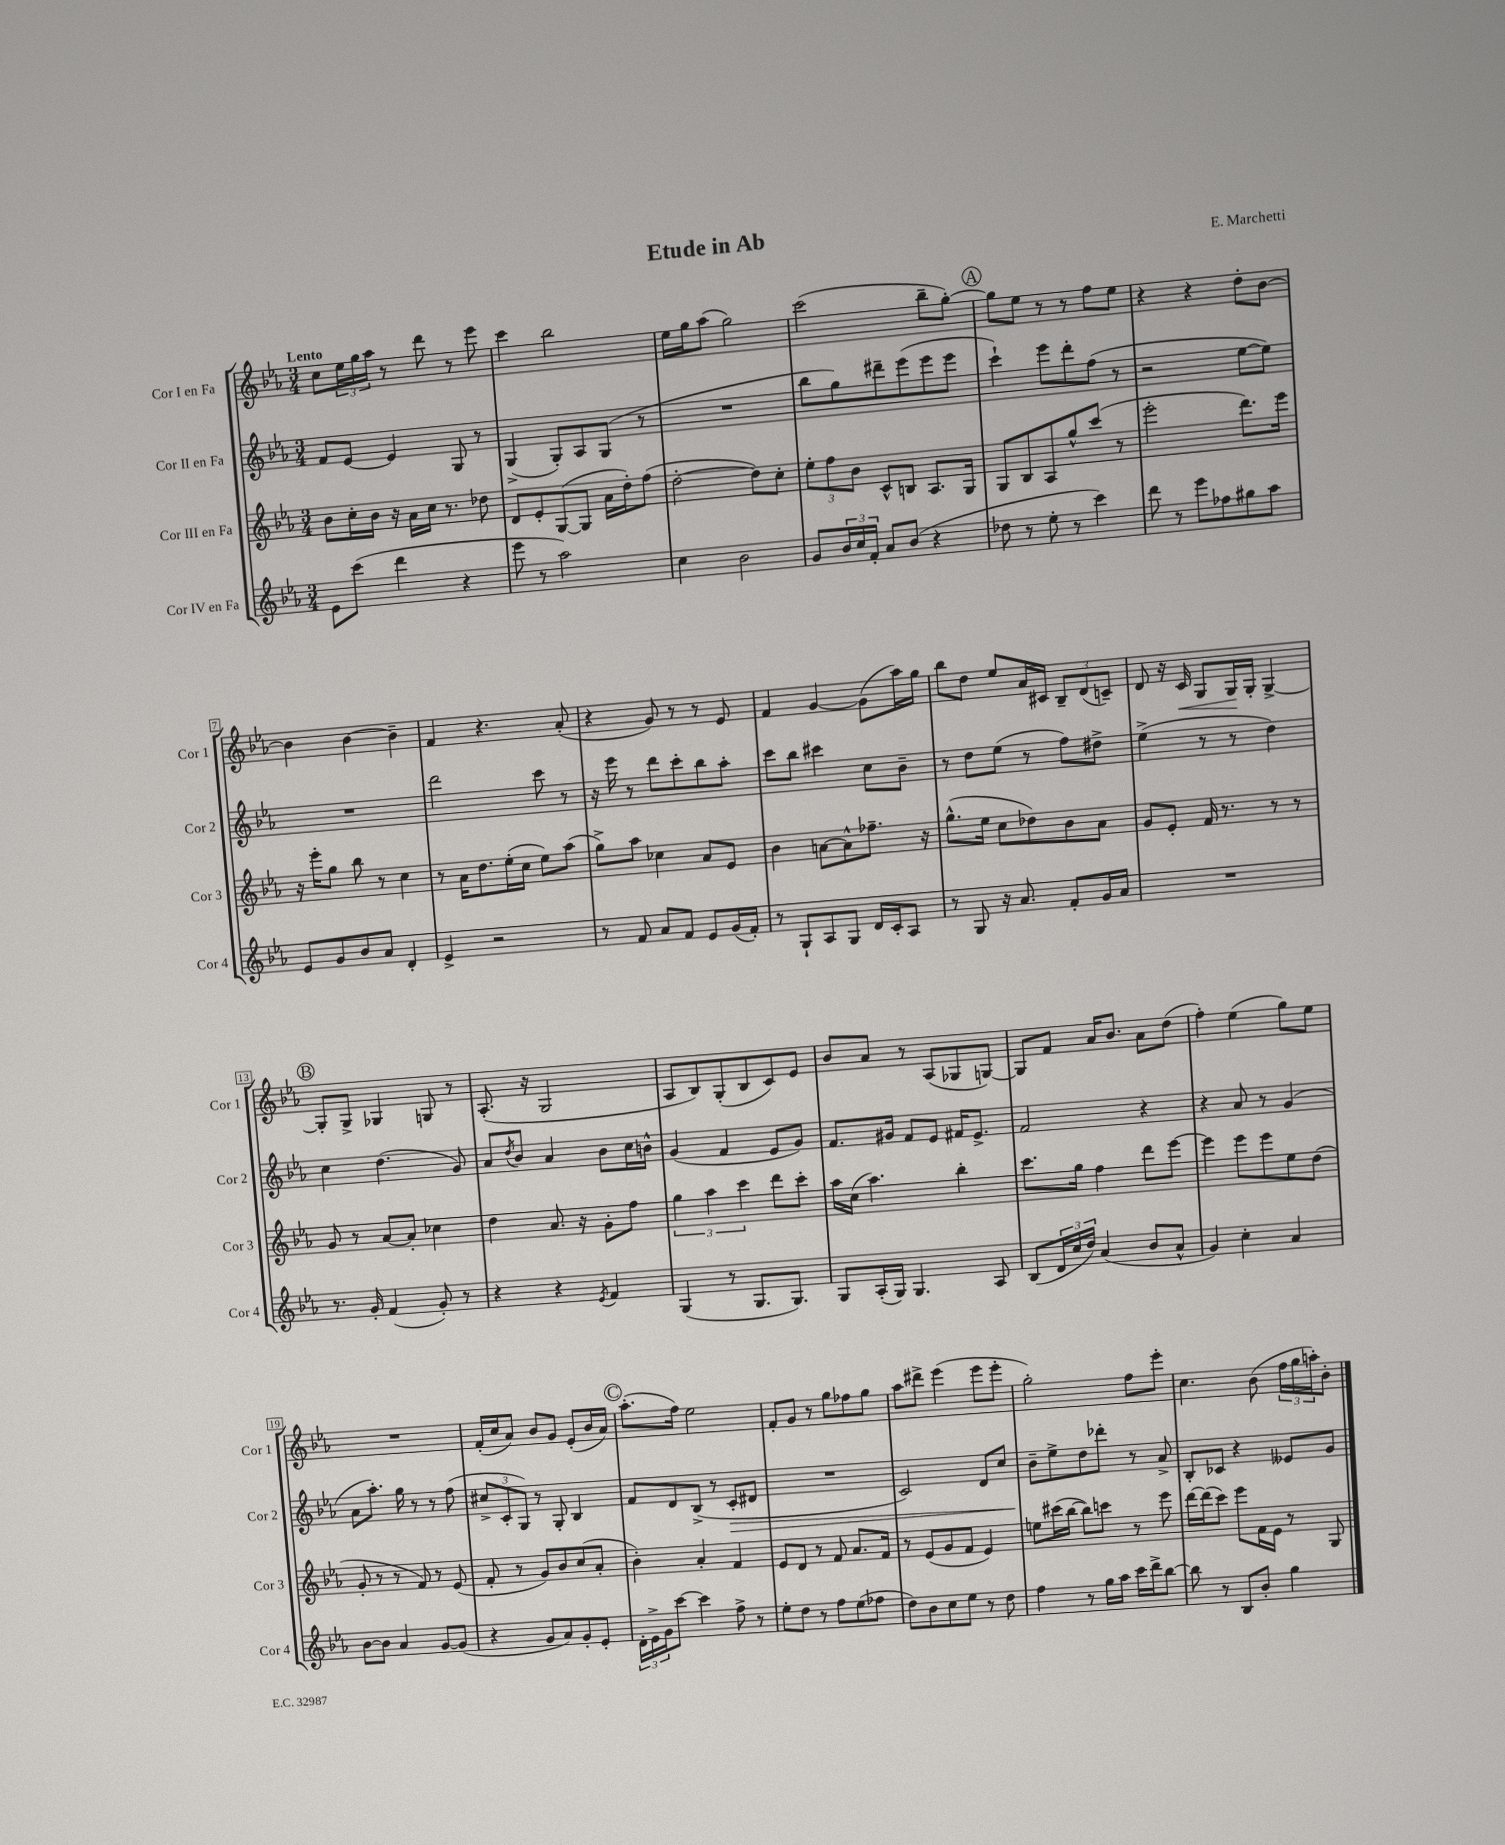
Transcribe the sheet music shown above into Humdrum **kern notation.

**kern	**kern	**kern	**kern
*staff4	*staff3	*staff2	*staff1
*clefG2	*clefG2	*clefG2	*clefG2
*k[b-e-a-]	*k[b-e-a-]	*k[b-e-a-]	*k[b-e-a-]
*M3/4	*M3/4	*M3/4	*M3/4
8e-	8b-	8f	8cc
(8ccc	16cc'	[8e-	24ee-
.	.	.	24gg
.	16b-	.	.
.	.	.	24aa-
4ddd	16r	4e-]	8r
.	16a-	.	.
.	16cc	.	8ddd
.	8.r	.	.
4r	.	8G	8r
.	8dd-	8r	8eee-
=	=	=	=
8eee-	8d	(4G^	4ccc
8r	8e-'	.	.
2aa-)	([8G	8G')	2bb-
.	8G]	8A-	.
.	16a-	(8G	.
.	16dd')	.	.
.	(8ff	8r	.
=	=	=	=
4cc	[2dd'	2.r	16ee-
.	.	.	16gg
.	.	.	(8aa-
2b-	.	.	2gg)
.	8dd])	.	.
.	8cc'	.	.
=	=	=	=
8g	12ee-'	8bb-	(2ccc
.	12ff	.	.
24b-	.	8gg)	.
24cc	12b-	.	.
24f'	.	.	.
8a-	8c^^	8ddd#~	.
(8b-	8B	(8eee-	.
4r	8.A-	8eee-	8bb-~
.	.	8eee-	[8gg')
.	16G	.	.
=	=	=	=
8dd-	8G	4ccc`)	8gg]
8r	8B-	.	8ee-
8ee-'	8A-	8eee-	8r
8r	8gg^^	8ddd'	8r
4ccc)	(8ccc	(8ff	8ff
.	8r	8r	8ee-
=	=	=	=
8ddd	2eee-'	2r	4r
8r	.	.	.
8eee-	.	.	4r
8ff-	.	.	.
8gg#	8.ddd)	[8ee-	8dd'
8aa-	.	8ee-])	[8b-
.	16eee-	.	.
=	=	=	=
8e-	16r	2.r	4b-]
.	16eee-'	.	.
8g	8gg	.	.
8b-	8bb-	.	[4b-
8a-	8r	.	.
4d'	4cc	.	4b-~]
=	=	=	=
4e-^	8r	2ddd	4f
.	16a-	.	.
.	8.dd	.	.
2r	.	.	4.r
.	(16ee-'	.	.
.	16cc	.	.
.	8ee-)	8ccc	.
.	(8aa-	8r	(8a-'
=	=	=	=
8r	8gg^)	16r	4r
.	.	16eee-	.
8f	8aa-	8r	.
8a-	4cc-	8ddd	8g)
8f	.	8ccc'	8r
8e-	8a-	8bb-	8r
(16g	8e-	8aa-'	8e-
16f')	.	.	.
=	=	=	=
8r	4b-	8ccc	4f
8G`	.	8bb-	.
8A-	[8a	4ccc#	[4g
8G	8a^^]	.	.
16d	8.ff-~	8cc	(8g]
16c'	.	.	.
8A-	.	8b-~	16aa-)
.	16r	.	16gg
=	=	=	=
8r	(8.gg^^	8r	8bb-
8G	.	8dd	8dd
.	16ee-	.	.
16r	8cc	(8ee-	8ee-
8.a-	.	.	.
.	8dd-)	8r	16a-
.	.	.	16c#
8f'	8b-	8ff)	12B-~
.	.	.	(12d
16g	8a-	8dd#^	.
.	.	.	12c~)
16a-	.	.	.
=	=	=	=
2.r	8g	(4ee-^	8d
.	8e-'	.	16r
.	.	.	16c
.	16f	8r	8G
.	8.r	.	.
.	.	8r	16G
.	.	.	16G'
.	8r	4dd)	[4G^
.	8r	.	.
=	=	=	=
8.r	8g	4cc	8G']
.	8r	.	8G^
16g'	.	.	.
(4f	[8a-	(4.dd	4G-
.	8a-']	.	.
8g')	4cc-	.	8G
8r	.	8g)	8r
=	=	=	=
4r	4dd	8a-	(8.A-'
.	.	8qdd	.
.	.	8b-	.
.	.	.	16r
4r	8.a-	4a-	2G
.	16r	.	.
8qe-	.	.	.
4f	8g'	8b-	.
.	8ff	16cc	.
.	.	16b^^	.
=	=	=	=
(4G	6gg	(4g	8A-
.	.	.	8B-)
.	6aa-	.	.
8r	.	4f	(8G'
.	6ccc	.	.
8.G	.	.	8B-
.	8ddd	8e-	8c)
8.G)	.	.	.
.	8ccc'	8g)	8e-
=	=	=	=
8G	16aa-	8.f	8b-
.	(16cc	.	.
(16A-'	4.aa-)	.	8a-
16G)	.	16g#	.
4.G	.	8f	8r
.	.	8e-	(8A-
.	4bb-'	16f#	8G-
.	.	8.e-^	.
8A-	.	.	[8G)
=	=	=	=
(8B-	8.ccc	2f	8G]
24d	.	.	8f
24cc	.	.	.
.	16gg	.	.
24dd)	.	.	.
(4a-	4ff	.	16a-
.	.	.	8.b-
8b-	8ddd	4r	8a-
8a-^^	[8eee-	.	(8dd
=	=	=	=
4g)	4eee-]	4r	4ff')
4cc'	8eee-	8a-	(4ee-
.	8eee-	8r	.
4a-	8ee-	(4g	8gg)
.	(8dd	.	8ee-
=	=	=	=
[8b-	8g'	8a-	2.r
8b-]	8r	8.aa-')	.
4a-	8r	.	.
.	.	16gg	.
.	8f)	8r	.
[8g	8r	8r	.
(8g]	(8e-	(8ff	.
=	=	=	=
4r	8f'	12cc#^	(16f'
.	.	.	16cc
.	.	12c'	.
.	8r	.	8a-)
.	.	12G)	.
8g	8g)	8r	8b-
8a-)	8b-	8G'	8g
8g'	(8cc	4B-	(8e-'
8e-'	8a-'	.	16b-
.	.	.	16a-)
=	=	=	=
24d'	4b-')	8f	(8.aa-'
24e-^	.	.	.
24g	.	.	.
[8ccc	.	8d	.
.	.	.	16ff)
4ccc]	4a-'	(8B-^	2ee-
.	.	8r	.
8ff^	4f	8c'	.
8r	.	8d#	.
=	=	=	=
8ee-'	8e-	2.r	8f'
8dd	8d	.	8g
8r	8r	.	8r
8ff	8f	.	8gg
(8ee-	8.a-	.	8ff-
8ff-	.	.	8gg
.	16f	.	.
=	=	=	=
8dd)	8r	2c)	8aa-
8b-	(8e-	.	8ddd#^
8cc	8g	.	(4eee-
8ee-	8f	.	.
8r	4e-)	8d	8eee-
8dd	.	8cc	8eee-'
=	=	=	=
4ff	8ee	8b-~	2gg')
.	(16ccc#	8ee-^	.
.	[16bb-	.	.
8r	8bb-])	8dd	.
16gg	8ccc	8ddd-'	.
16aa-	.	.	.
16ccc	8r	8r	8ff
16ddd^	.	.	.
[8bb-	8eee-	8a-^	8eee-'
=	=	=	=
8bb-]	[16ddd	8B-'	4.cc
.	(16ddd]	.	.
8r	8ccc)	8c-	.
8B-	8eee-	4r	.
8b-'	16f	.	(8b-
.	16e-	.	.
4gg	8r	8e--	24ff
.	.	.	24gg
.	.	.	24aa')
.	8G	8g	8b-'
==	==	==	==
*-	*-	*-	*-
